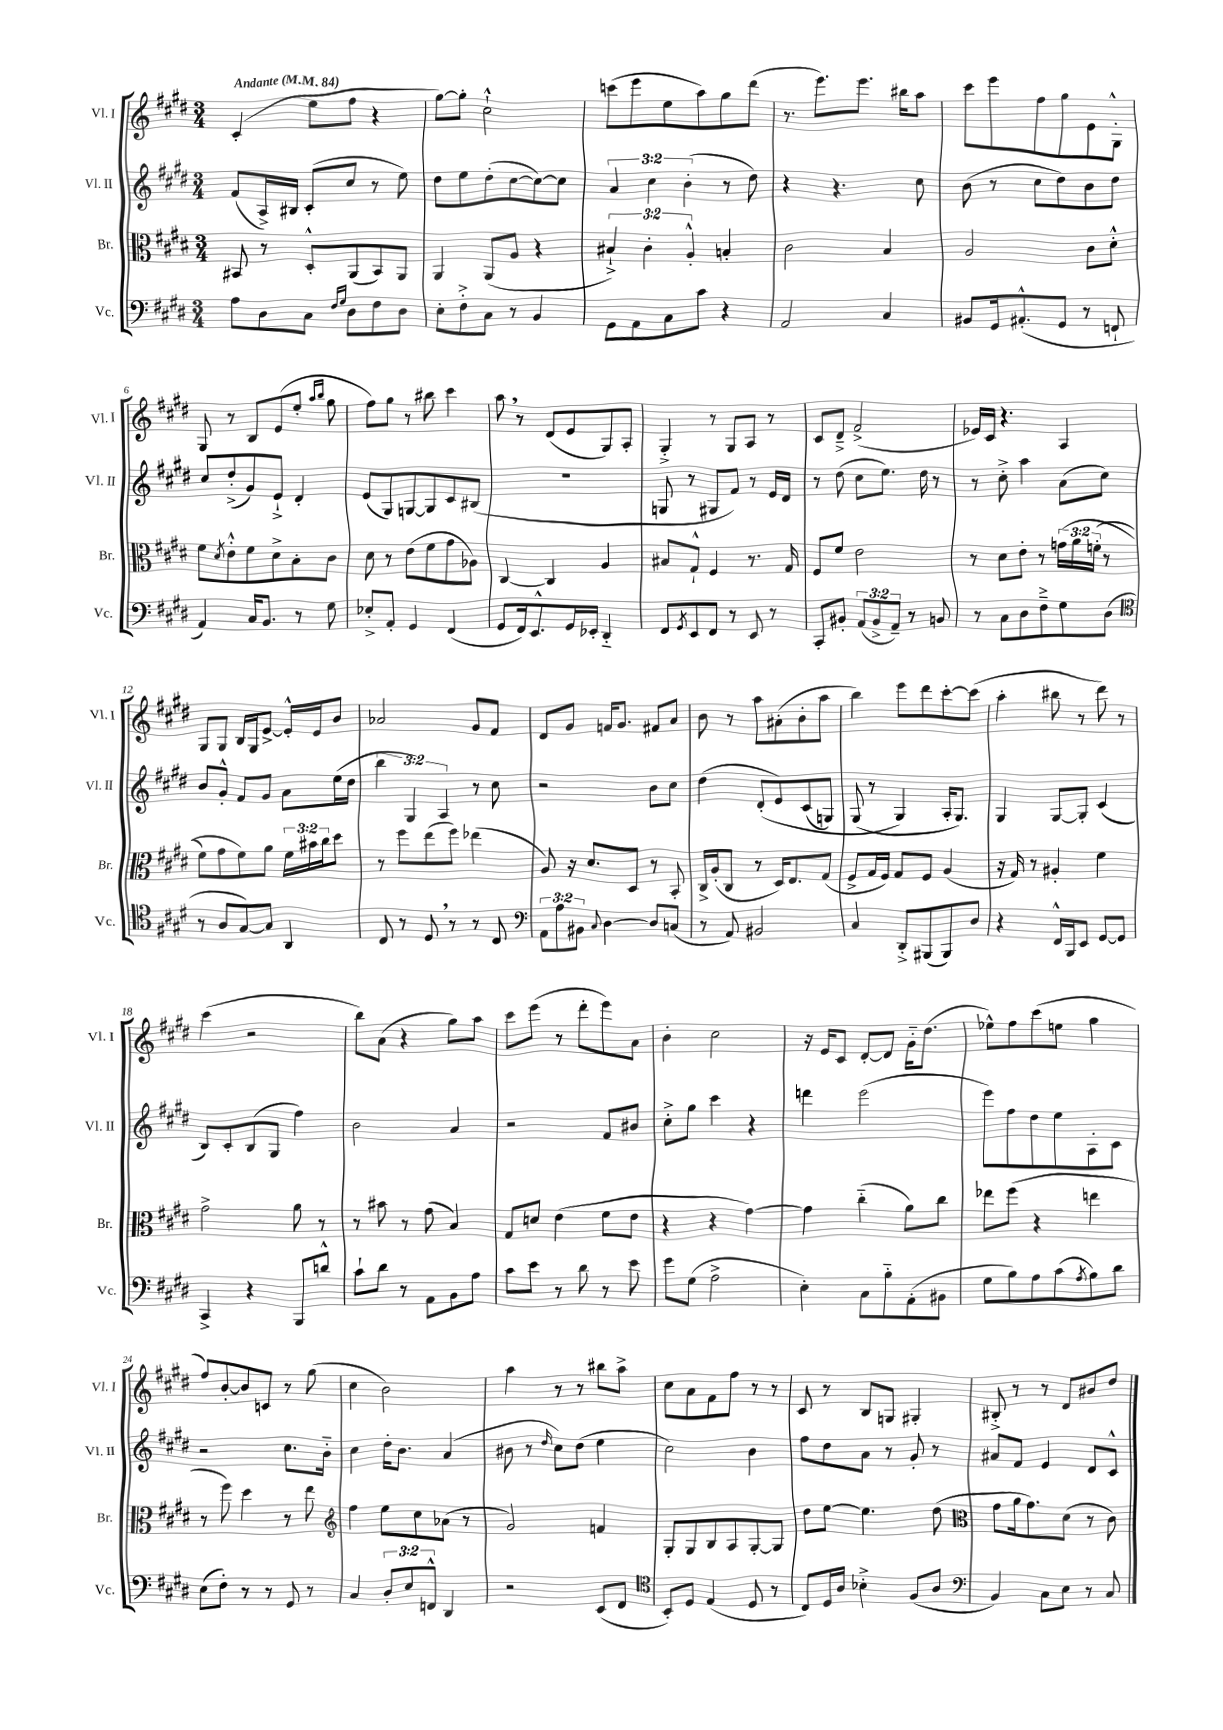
<<
\new StaffGroup <<
\new Staff = "s0" \with { instrumentName = "Vl. I" shortInstrumentName = "Vl. I" } {
    \clef treble \key e \major \numericTimeSignature \time 3/4 \tempo "Andante" 4 = 84
    cis'4-.( e''8 fis''8 r4 |
    gis''8~) gis''8-. cis''2-!-^ |
    c'''8( e'''8 e''8 a''8) gis''8 dis'''8( |
    r8. e'''8.) e'''8. bis''16 a''8 |
    cis'''8 e'''8 fis''8 gis''8 e'8 gis8-.-^ |
    gis8 r8 b8 e'8( e''8-. \grace { a''16 b''16 } gis''8 |
    fis''8) gis''8 r8 bis''8 cis'''4 |
    a''8 \breathe r8 dis'8( e'8 gis8) a8-. |
    gis4-.-> r8 gis8 a8 r8 |
    cis'8 dis'8---> fis'2->( |
    ees'16) cis'16 r4. a4 |
    gis8 gis8 b16 gis16 e'8~-> e'16-.-^ e'16 b'8 |
    aes'2 gis'8 fis'8 |
    dis'8 gis'8 f'16 gis'8. fis'8 a'8 |
    b'8 r8 a''8 ais'8-.( b'8-. a''8 |
    b''4) e'''8 dis'''8 cis'''8~-. cis'''8( |
    a''4-. bis''8 r8 dis'''8) r8 |
    cis'''4( r2 |
    b''8) a'8( r4 gis''8) a''8 |
    cis'''8 e'''8( r8 dis'''8-. e'''8) a'8 |
    b'4-. cis''2 |
    r16 e'16 cis'8 dis'8~-. dis'8 gis'16-_ dis''8.( |
    ees''8-^) fis''8 cis'''8( e''8 gis''4 |
    fis''8) b'8~-. b'8 c'8 r8 gis''8( |
    cis''4 b'2) |
    a''4 r8 r8 bis''8 a''8-> |
    cis''8 a'8 fis'8 fis''8 r8 r8 |
    cis'8 r8 b8 g8 gis4-. |
    bis8-.-> r8 r8 dis'8 bis'8 dis''8 \bar "|." |
}
\new Staff = "s1" \with { instrumentName = "Vl. II" shortInstrumentName = "Vl. II" } {
    \clef treble \key e \major \numericTimeSignature \time 3/4 \override Staff.TupletNumber.text = #tuplet-number::calc-fraction-text
    fis'8( a16->) bis16 cis'8-.( cis''8 r8 e''8) |
    dis''8 e''8 dis''8-.( cis''8~ cis''8~) cis''8 |
    \tuplet 3/2 { a'4 cis''4 b'4-.( } r8 dis''8) |
    r4 r4. cis''8 |
    b'8( r8 cis''8 dis''8) b'8 dis''8 |
    cis''8 dis''8-.->( gis'8) e'8-!-> dis'4-. |
    e'8( gis8) g8~ g8 cis'8 bis8( |
    R2. |
    g8 r8 gis8 fis'8) r8 e'16 dis'16 |
    r8 dis''8( cis''8 e''8.) dis''16 r8 |
    r8 cis''8-.-> a''4 a'8( cis''8) |
    b'8 gis'8-.-^ fis'8 gis'8 a'8 e''16( dis''16 |
    \tuplet 3/2 { b''4 gis4) a4 } r8 cis''8 |
    r2 b'8 cis''8 |
    dis''4( dis'8-.\( e'8) cis'8( g8) |
    gis8( r8 gis4\) a16-. gis8.) |
    gis4 gis8~ gis8-. cis'4( |
    b8) cis'8-. b8( gis8 fis''4) |
    b'2 a'4 |
    r2 fis'8 bis'8 |
    cis''8-.-> gis''8 cis'''4 r4 |
    d'''4 e'''2( |
    e'''8) fis''8 dis''8 e''8 a8-. cis'8 |
    r2 cis''8. b'16-_ |
    cis''4 dis''16-. b'8. a'4( |
    bis'8 r8 \grace { dis''16 } cis''8) dis''8( e''4 |
    cis''2) b'4 |
    fis''8 dis''8 a'8 r8 gis'8-. r8 |
    ais'8 fis'8 e'4 dis'8 cis'8-^ \bar "|." |
}
\new Staff = "s2" \with { instrumentName = "Br." shortInstrumentName = "Br." } {
    \clef alto \key e \major \numericTimeSignature \time 3/4 \override Staff.TupletNumber.text = #tuplet-number::calc-fraction-text
    bis,8 r8 dis8-.-^ a,8( bis,8) a,8 |
    a,4 a,8( a8 r4 |
    \tuplet 3/2 { bis4-!->) cis'4-. a4-.-^ } b4-. |
    cis'2 b4 |
    a2 cis'8 dis'8-.-^ |
    fis'8 \acciaccatura { dis'8 } e'8-.-^ fis'8 dis'8-> b8-. cis'8 |
    dis'8 r8 e'8( fis'8 gis'8 aes8) |
    cis4~ cis4 a4 |
    bis8 gis8-!-^ fis4 r8. gis16 |
    fis8 fis'8 e'2 |
    r8 dis'8 e'8-. r8 \tuplet 3/2 { g'16\( a'16 f'16-.( } r8 |
    fis'8) gis'8 fis'8\) a'8 \tuplet 3/2 { fis'16 bis'16 cis''16 } dis''8 |
    r8 fis''8 e''8( fis''8) ees''4( |
    a8) r16 dis'8. dis8 r8 b,8-. |
    cis16-> a16-.( cis8 r8 dis16) e8. gis8( |
    fis8-> gis16 fis16) gis8 fis8 a4( |
    r16 gis16) r8 ais4-. fis'4 |
    gis'2-> a'8 r8 |
    r8 bis'8 r8 gis'8( b4) |
    gis8 d'8 e'4( fis'8 e'8 |
    r4 r4 gis'4~) |
    gis'4 cis''4-_( a'8) cis''8 |
    ees''8 fis''8( r4 e''4 |
    r8 fis''8) dis''4 r8 e''8 |
    \clef treble fis''4 e''8 cis''8 aes'8( r8 |
    gis'2) f'4 |
    gis8-. gis8 b8 a8 gis8~-. gis8 |
    dis''8 e''8~ e''4. dis''8( |
    \clef alto gis'8 a'16 gis'8.) dis'8( r8 cis'8) \bar "|." |
}
\new Staff = "s3" \with { instrumentName = "Vc." shortInstrumentName = "Vc." } {
    \clef bass \key e \major \numericTimeSignature \time 3/4 \override Staff.TupletNumber.text = #tuplet-number::calc-fraction-text
    a8 dis8 cis8 \grace { fis16 gis16 } dis8 fis8 dis8 |
    e8-. fis8-.-> cis8 r8 b,4 |
    gis,8 a,8 cis8 cis'8 r4 |
    a,2 cis4 |
    bis,8 gis,16 ais,8.-.-^( gis,8 r8 f,8-! |
    a,4) cis16 b,8. r8 gis8 |
    ees8-.-> a,8-. gis,4 fis,4( |
    gis,8 fis,16) e,8.-^ gis,16 ees,16-. dis,4-_ |
    fis,8 \acciaccatura { gis,8 } e,8 fis,8 r8 e,8 r8 |
    cis,8-. bis,8-. \tuplet 3/2 { a,8( bis,8-> a,8--) } r8 b,8 |
    r8 cis8 dis8 fis8---> gis8 dis8( |
    \clef tenor r8 a8 gis8~) gis8 a,4 |
    cis8 r8 dis8 \breathe r8 r8 cis8 |
    \clef bass \tuplet 3/2 { a,8 a8 bis,8 } \appoggiatura { cis8 } dis4~ dis8 c8( |
    r8 a,8) bis,2 |
    cis4 dis,8-.-> bis,,8( bis,,8) dis8 |
    r4 fis,16-^ b,,16 e,8 gis,8~ gis,8 |
    cis,4-> r4 b,,8 d'8-^ |
    cis'8-! dis'8 r8 a,8 b,8 a8 |
    cis'8 e'8 r8 dis'8 r8 e'8 |
    gis'8 gis8( a2-> |
    e4-.) cis8 b8-_ a,8-.( bis,8 |
    gis8 b8) a8 cis'8( \acciaccatura { a8 } b8) dis'8 |
    e8( fis8-.) r8 r8 gis,8 r8 |
    cis4 \tuplet 3/2 { dis8-. e8 f,8-^ } dis,4 |
    r2 e,8( fis,8 |
    \clef tenor b,8-.) dis8 e4( dis8 r8 |
    cis8) dis16 a16 bes4-.-> fis8( a8 |
    \clef bass b,4) cis8 e8 r8 cis8 \bar "|." |
}
>>
>>
